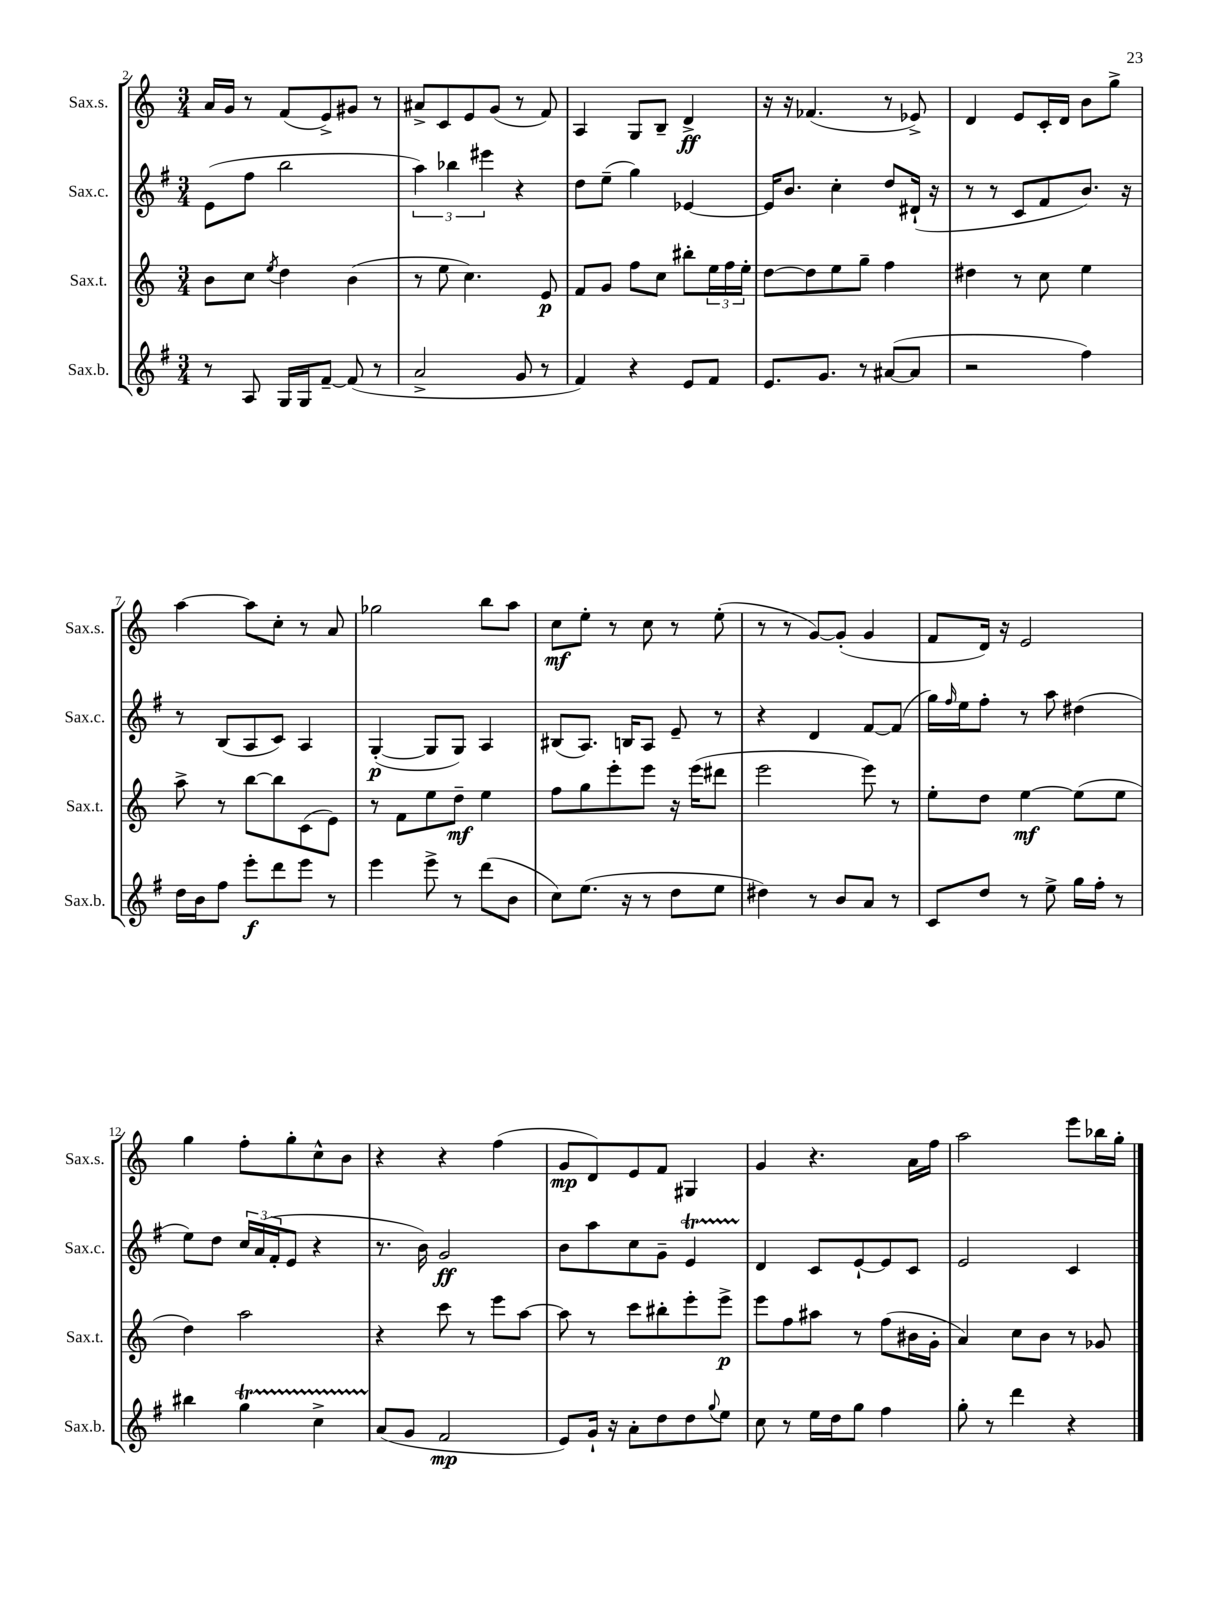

**kern	**dynam	**kern	**dynam	**kern	**dynam	**kern	**dynam
*part4	*part4	*part3	*part3	*part2	*part2	*part1	*part1
*staff4	*staff4	*staff3	*staff3	*staff2	*staff2	*staff1	*staff1
*I"Sax.b.	*	*I"Sax.t.	*	*I"Sax.c.	*	*I"Sax.s.	*
*I'Sax.b.	*	*I'Sax.t.	*	*I'Sax.c.	*	*I'Sax.s.	*
*clefG2	*	*clefG2	*	*clefG2	*	*clefG2	*
*k[f#]	*	*k[]	*	*k[f#]	*	*k[]	*
*M3/4	*	*M3/4	*	*M3/4	*	*M3/4	*
=2	=2	=2	=2	=2	=2	=2	=2
8r	.	8b\L	.	(8e\L	.	16a/LL	.
.	.	.	.	.	.	16g/JJ	.
8A/	.	8cc\J	.	8ff#\J	.	8r	.
.	.	8qee/	.	.	.	.	.
16G/LL	.	4dd\	.	2bb\	.	(8f/L	.
16G/J	.	.	.	.	.	.	.
[8f#~/J	.	.	.	.	.	8e^/)	.
(8f#/]	.	(4b\	.	.	.	8g#X/J	.
8r	.	.	.	.	.	8r	.
=3	=3	=3	=3	=3	=3	=3	=3
2a^/	.	8r	.	6aa\)	.	8a#X^/L	.
.	.	8ee\	.	.	.	8c/	.
.	.	.	.	6bb-X\	.	.	.
.	.	4.cc\)	.	.	.	8e/	.
.	.	.	.	6eee#X\	.	.	.
.	.	.	.	.	.	(8g/J	.
8g/	.	.	.	4r	.	8r	.
8r	.	8e/	p	.	.	8f/)	.
=4	=4	=4	=4	=4	=4	=4	=4
4f#/)	.	8f/L	.	8dd\L	.	4A/	.
.	.	8g/J	.	(8ee~\J	.	.	.
4r	.	8ff\L	.	4gg\)	.	8G/L	.
.	.	8cc\J	.	.	.	8B~/J	.
8e/L	.	8bb#X'\L	.	[4e-X/	.	4d^/	ff
8f#/J	.	24ee\L	.	.	.	.	.
.	.	24ff\	.	.	.	.	.
.	.	24ee'\JJ	.	.	.	.	.
=5	=5	=5	=5	=5	=5	=5	=5
8.e/L	.	[8dd\L	.	16e-/KL]	.	16r	.
.	.	.	.	8.b/J	.	16r	.
.	.	8dd\]	.	.	.	(4.f-X/	.
8.g/J	.	.	.	.	.	.	.
.	.	8ee\	.	4cc'\	.	.	.
8r	.	8gg~\J	.	.	.	.	.
([8a#X/L	.	4ff\	.	8dd/L	.	8r	.
8a#/J]	.	.	.	(16d#X`/Jk	.	8e-X^/)	.
.	.	.	.	16r	.	.	.
=6	=6	=6	=6	=6	=6	=6	=6
2r	.	4dd#X\	.	8r	.	4d/	.
.	.	.	.	8r	.	.	.
.	.	8r	.	8c/L	.	8e/L	.
.	.	8cc\	.	8f#/	.	16c'/L	.
.	.	.	.	.	.	16d/JJ	.
4ff#\)	.	4ee\	.	8.b/J)	.	8b\L	.
.	.	.	.	.	.	8gg^\J	.
.	.	.	.	16r	.	.	.
!!LO:LB:g=z
=7	=7	=7	=7	=7	=7	=7	=7
16dd\LL	.	8aa^\	.	8r	.	[4aa\	.
16b\J	.	.	.	.	.	.	.
8ff#\J	.	8r	.	(8B/L	.	.	.
8eee'\L	f	[8bb\L	.	8A/	.	8aa\L]	.
8ddd\	.	8bb\]	.	8c/J)	.	8cc'\J	.
8eee\J	.	(8c\	.	4A/	.	8r	.
8r	.	8e\J)	.	.	.	8a/	.
=8	=8	=8	=8	=8	=8	=8	=8
4eee\	.	8r	.	([4G'/	p	2gg-X\	.
.	.	8f\L	.	.	.	.	.
8eee^\	.	8ee\	.	8G/L]	.	.	.
8r	.	8dd~\J	mf	8G/J)	.	.	.
(8ddd\L	.	4ee\	.	4A/	.	8bb\L	.
8b\J	.	.	.	.	.	8aa\J	.
=9	=9	=9	=9	=9	=9	=9	=9
8cc\L)	.	8ff\L	.	(8B#X/L	.	8cc\L	mf
(8.ee\J	.	8gg\	.	8.A/J)	.	8ee'\J	.
.	.	8eee'\	.	.	.	8r	.
16r	.	.	.	16Bn/KL	.	.	.
8r	.	8eee\J	.	8A/J	.	8cc\	.
8dd\L	.	16r	.	8e~/	.	8r	.
.	.	(16eee\KL	.	.	.	.	.
8ee\J	.	8ddd#X\J	.	8r	.	(8ee'\	.
=10	=10	=10	=10	=10	=10	=10	=10
4dd#X\)	.	2eee\	.	4r	.	8r	.
.	.	.	.	.	.	8r	.
8r	.	.	.	4d/	.	[8g/L)	.
8b/L	.	.	.	.	.	(8g'/J]	.
8a/J	.	8eee\)	.	[8f#/L	.	4g/	.
8r	.	8r	.	(8f#/J]	.	.	.
=11	=11	=11	=11	=11	=11	=11	=11
8c/L	.	8ee'\L	.	16gg\LL)	.	8f/L	.
.	.	.	.	16qqff#/	.	.	.
.	.	.	.	16ee\J	.	.	.
8dd/J	.	8dd\J	.	8ff#'\J	.	16d/Jk)	.
.	.	.	.	.	.	16r	.
8r	.	[4ee\	mf	8r	.	2e/	.
8ee^\	.	.	.	8aa\	.	.	.
16gg\LL	.	(8ee\L]	.	(4dd#X\	.	.	.
16ff#'\JJ	.	.	.	.	.	.	.
8r	.	8ee\J	.	.	.	.	.
!!LO:LB:g=z
=12	=12	=12	=12	=12	=12	=12	=12
4bb#X\	.	4dd\)	.	8ee\L)	.	4gg\	.
.	.	.	.	8dd\J	.	.	.
4ggT\	.	2aa\	.	24cc/LL	.	8ff'\L	.
.	.	.	.	(24a/	.	.	.
.	.	.	.	24f#'/J	.	.	.
.	.	.	.	8e/J	.	8gg'\	.
4ccTTT^\	.	.	.	4r	.	8cc^^\	.
.	.	.	.	.	.	8b\J	.
=13	=13	=13	=13	=13	=13	=13	=13
(8a/L	.	4r	.	8.r	.	4r	.
8g/J	.	.	.	.	.	.	.
.	.	.	.	16b\)	.	.	.
2f#/	mp	8ccc\	.	2g/	ff	4r	.
.	.	8r	.	.	.	.	.
.	.	8eee\L	.	.	.	(4ff\	.
.	.	[8aa\J	.	.	.	.	.
=14	=14	=14	=14	=14	=14	=14	=14
8e/L)	.	8aa\]	.	8b\L	.	8g/L	mp
16g`/Jk	.	8r	.	8aa\	.	8d/)	.
16r	.	.	.	.	.	.	.
8a'\L	.	8ccc\L	.	8cc\	.	8e/	.
8dd\	.	8bb#X'\	.	8g~\J	.	8f/J	.
8dd\	.	8eee'\	.	4eT/	.	4G#X/	.
8qqgg/	.	.	.	.	.	.	.
8ee\J	.	8eee^\J	p	.	.	.	.
=15	=15	=15	=15	=15	=15	=15	=15
8cc\	.	8eee\L	.	4d/	.	4g/	.
8r	.	8ff\	.	.	.	.	.
16ee\LL	.	8aa#X\J	.	8c/L	.	4.r	.
16dd\J	.	.	.	.	.	.	.
8gg\J	.	8r	.	[8e`/	.	.	.
4ff#\	.	(8ff\L	.	8e/]	.	.	.
.	.	16b#X\L	.	8c/J	.	16a\LL	.
.	.	16g'\JJ	.	.	.	16ff\JJ	.
=16	=16	=16	=16	=16	=16	=16	=16
8gg'\	.	4a/)	.	2e/	.	2aa\	.
8r	.	.	.	.	.	.	.
4ddd\	.	8cc\L	.	.	.	.	.
.	.	8b\J	.	.	.	.	.
4r	.	8r	.	4c/	.	8eee\L	.
.	.	8g-X/	.	.	.	16bb-X\L	.
.	.	.	.	.	.	16gg'\JJ	.
==	==	==	==	==	==	==	==
*-	*-	*-	*-	*-	*-	*-	*-
